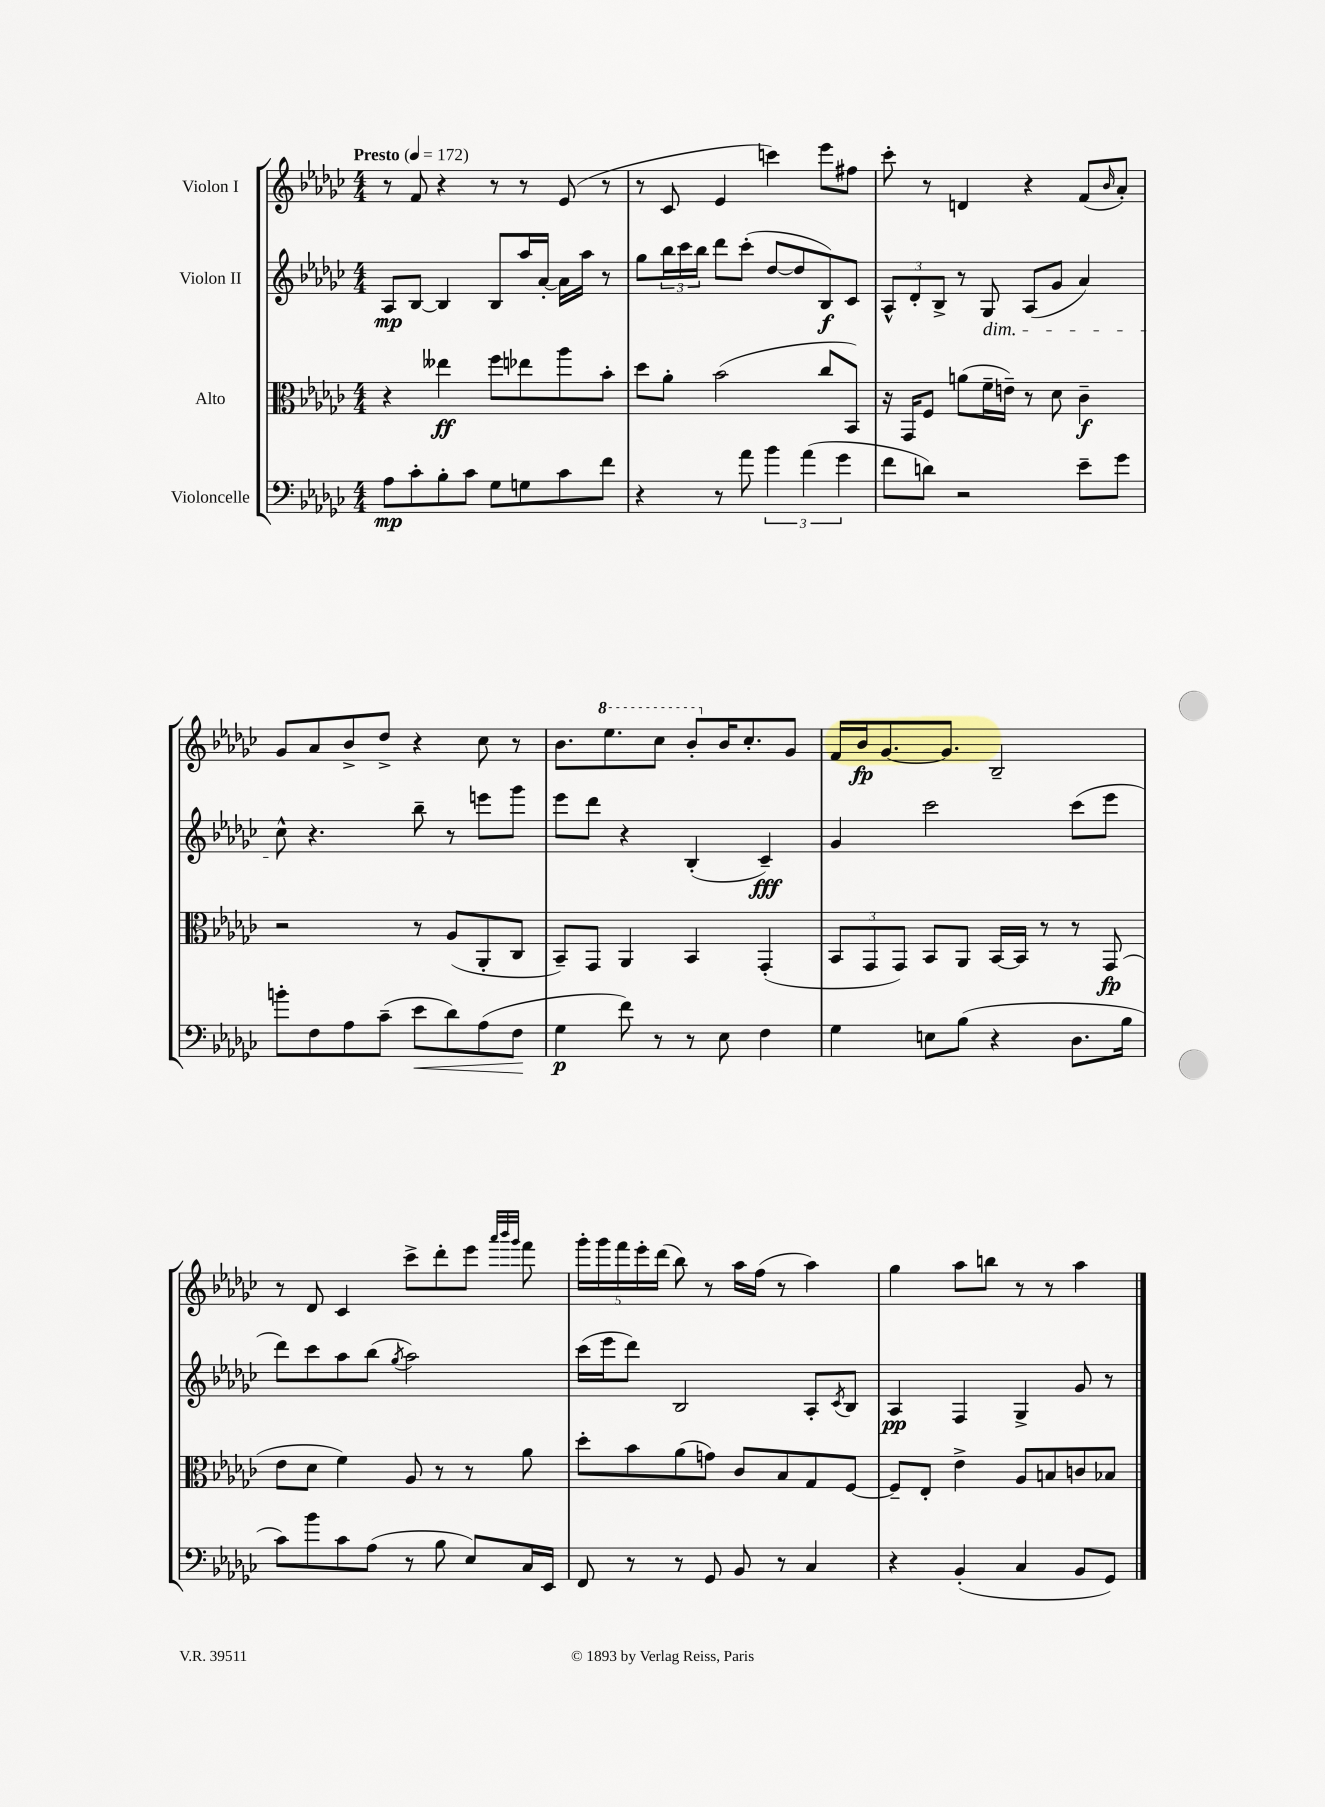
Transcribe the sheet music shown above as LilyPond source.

<<
\new StaffGroup <<
\new Staff = "s0" \with { instrumentName = "Violon I" } {
    \clef treble \key ges \major \numericTimeSignature \time 4/4 \tempo "Presto" 4 = 172
    r8 f'8 r4 r8 r8 ees'8( r8 |
    r8 ces'8 ees'4 c'''4) ees'''8 fis''8 |
    ces'''8-. r8 d'4 r4 f'8( \grace { bes'16 } aes'8-.) |
    ges'8 aes'8 bes'8-> des''8-> r4 ces''8 r8 |
    bes'8. \ottava #1 ees'''8. ces'''8 bes''8-. \ottava #0 bes'16 ces''8.-. ges'8 |
    f'16 bes'16\fp ges'8.~ ges'8. bes2-- |
    r8 des'8 ces'4 ces'''8-> des'''8-. ees'''8 \grace { aes'''32 bes'''32 ges'''32 } f'''8 |
    \tuplet 5/4 { ges'''16-. ges'''16 f'''16 ees'''16-. des'''16( } bes''8) r8 aes''16 f''16( r8 aes''4) |
    ges''4 aes''8 b''8 r8 r8 aes''4 \bar "|." |
}
\new Staff = "s1" \with { instrumentName = "Violon II" } {
    \clef treble \key ges \major \numericTimeSignature \time 4/4
    aes8\mp bes8~ bes4 bes8 aes''16 aes'16~-. aes'16 aes''16 r8 |
    ges''8 \tuplet 3/2 { bes''16 ces'''16 bes''16 } des'''8 ces'''8-.( des''8~ des''8 bes8\f) ces'8 |
    \tuplet 3/2 { aes8-^ des'8-. bes8-> } r8 ges8\dim aes8( ges'8 aes'4) |
    ces''8-^\! r4. bes''8-- r8 e'''8 ges'''8 |
    ees'''8 des'''8 r4 bes4-.( ces'4--\fff) |
    ges'4 ces'''2 ces'''8( ees'''8 |
    des'''8) ces'''8 aes''8 bes''8( \acciaccatura { ges''8 } aes''2) |
    ces'''16( ees'''16 des'''8) bes2 aes8-. \acciaccatura { ces'8 } bes8 |
    aes4\pp f4 ges4-> ges'8 r8 \bar "|." |
}
\new Staff = "s2" \with { instrumentName = "Alto" } {
    \clef alto \key ges \major \numericTimeSignature \time 4/4
    r4 eeses''4\ff f''8 ees''8 aes''8 bes'8-. |
    des''8 aes'8-. bes'2( ces''8 bes,8) |
    r16 ges,16 f8 a'8( f'16-- e'16--) r8 des'8 ces'4--\f |
    r2 r8 aes8( aes,8-. ces8 |
    bes,8--) ges,8 aes,4 bes,4 ges,4-.( |
    \tuplet 3/2 { bes,8 ges,8 ges,8) } bes,8 aes,8 bes,16~ bes,16 r8 r8 ges,8\fp( |
    ees'8 des'8 f'4) aes8 r8 r8 aes'8 |
    des''8-. bes'8 aes'8( g'8) ces'8 bes8 ges8 f8~ |
    f8-- ees8-. ees'4-> aes8 b8 c'8 bes8 \bar "|." |
}
\new Staff = "s3" \with { instrumentName = "Violoncelle" } {
    \clef bass \key ges \major \numericTimeSignature \time 4/4
    aes8\mp ces'8-. bes8-. ces'8 ges8 g8 ces'8 f'8 |
    r4 r8 aes'8 \tuplet 3/2 { bes'4 aes'4( ges'4 } |
    f'8 d'8) r2 ees'8-- ges'8 |
    b'8-. f8 aes8 ces'8--( ees'8\< des'8) aes8( f8\! |
    ges4\p f'8) r8 r8 ees8 f4 |
    ges4 e8 bes8( r4 des8. bes16 |
    ces'8) bes'8 ces'8 aes8( r8 bes8 ees8) ces16 ees,16 |
    f,8 r8 r8 ges,8 bes,8 r8 ces4 |
    r4 bes,4-.( ces4 bes,8 ges,8) \bar "|." |
}
>>
>>
\layout { \context { \Score \remove "Bar_number_engraver" } }
